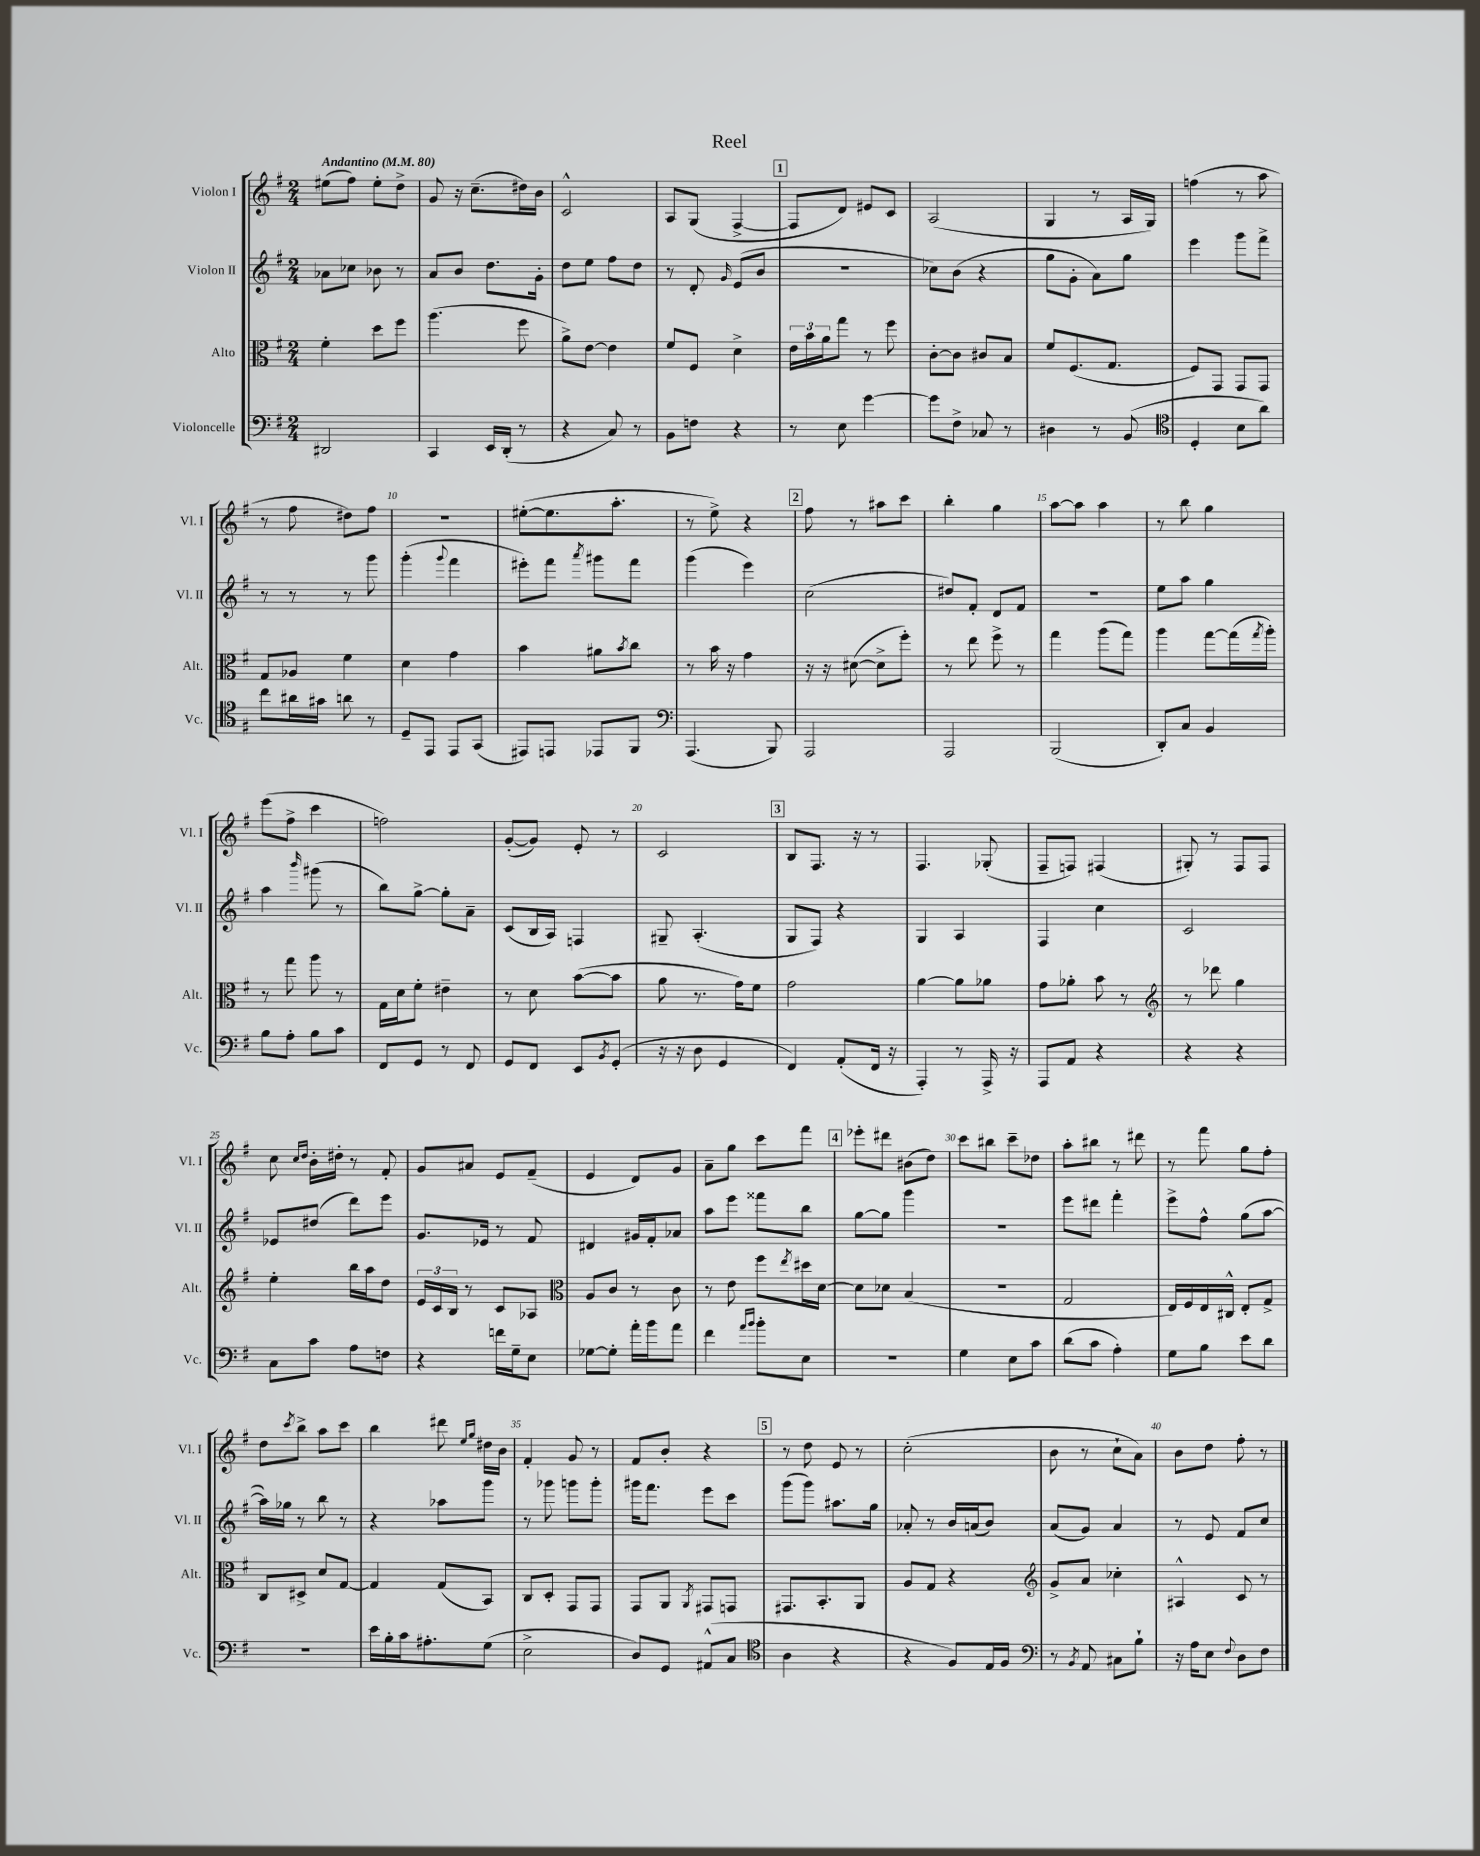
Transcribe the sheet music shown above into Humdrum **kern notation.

**kern	**kern	**kern	**kern
*part4	*part3	*part2	*part1
*staff4	*staff3	*staff2	*staff1
*I"Violoncelle	*I"Alto	*I"Violon II	*I"Violon I
*I'Vc.	*I'Alt.	*I'Vl. II	*I'Vl. I
*clefF4	*clefC3	*clefG2	*clefG2
*k[f#]	*k[f#]	*k[f#]	*k[f#]
*M2/4	*M2/4	*M2/4	*M2/4
*MM80	*MM80	*MM80	*MM80
=1	=1	=1	=1
!	!	!	!LO:TX:a:B:t=Andantino
2DD#X/	4f#'\	8a-X\L	(8ee#X\L
.	.	8cc-X\J	8ff#\J)
.	8dd\L	8b-X\	8ee#'\L
.	8ff#\J	8r	8dd^\J
=2	=2	=2	=2
4CC/	(4.aa\	8a/L	8g/
.	.	8b/J	16r
.	.	.	(8.cc~\L
16EE/LL	.	8.dd\L	.
(16DD'/JJ	.	.	.
8r	8ff#\	.	16dd#X\L)
.	.	16g'\Jk	16b\JJ
=3	=3	=3	=3
4r	8a^\L)	8dd\L	2c^^/
.	[8e\J	8ee\J	.
8C/)	4e\]	8ff#\L	.
8r	.	8dd\J	.
=4	=4	=4	=4
8BB\L	8f#/L	8r	8A/L
8Fn\J	8F#/J	8d'/	(8G/J
.	.	16qqg/	.
4r	4d^\	(8e/L	[4F#^/
.	.	8b/J	.
!!LO:REH:place=s1:t=1
=5	=5	=5	=5
8r	24e\LL	2r	8F#/L]
.	24b\	.	.
.	24a\J	.	.
8E\	8gg\J	.	8d/J)
[4g\	8r	.	8e#X/L
.	8ff#\	.	8c/J
=6	=6	=6	=6
8g\L]	[8c'\L	8cc-X\L)	(2A/
8F#^\J	8c\J]	(8b\J	.
8C-X/	8c#X/L	4r	.
8r	8B/J	.	.
=7	=7	=7	=7
4D#X\	8f#/L	8gg\L	4G/
.	(8.F#/	8g'\J	.
8r	.	8a\L)	8r
.	8.G/J	.	.
(8BB/	.	8gg\J	16A/LL
.	.	.	16G/JJ)
=8	=8	=8	=8
*clefC4	*	*	*
4D'/	8F#/L)	4eee\	(4ffn\
.	8GG/J	.	.
8B\L	8GG/L	8ggg\L	8r
8a\J)	8GG/J	8fff#^\J	8aa\
!!LO:LB:g=z
=9	=9	=9	=9
8cc\L	8G/L	8r	8r
16a#X\L	8A-X/J	8r	8ff#\
16g#X\JJ	.	.	.
8an\	4f#\	8r	8dd#X\L)
8r	.	8ggg\	8ff#\J
=10	=10	=10	=10
8D~/L	4d\	(4ggg'\	2r
8EE/J	.	.	.
.	.	8qqggg/	.
8EE/L	4g\	4fff#\	.
(8GG/J	.	.	.
=11	=11	=11	=11
8EE#X/L)	4b\	8eee#X'\L)	([8ee#X'\L
8EEn/J	.	8fff#\J	8.ee#\]
.	.	8qaaa/	.
8EE-X/L	8a#X\L	8ggg#X\L	.
.	.	.	8.aa'\J
.	8qb/	.	.
8FF#/J	8cc\J	8fff#\J	.
=12	=12	=12	=12
*clefF4	*	*	*
(4.AAA/	8r	(4ggg\	8r
.	16b\	.	8ee^\)
.	16r	.	.
.	4g\	4eee\)	4r
8BBB/)	.	.	.
!!LO:REH:place=s1:t=2
=13	=13	=13	=13
2AAA/	16r	(2cc\	8ff#\
.	16r	.	.
.	([8d#X\	.	8r
.	8d#^\L]	.	8aa#X\L
.	8ff#'\J)	.	8ccc\J
=14	=14	=14	=14
2AAA/	8r	8dd#X/L)	4bb'\
.	8ee\	8f#'/J	.
.	8ff#^\	8d/L	4gg\
.	8r	8f#/J	.
=15	=15	=15	=15
(2BBB/	4gg\	2r	[8aa\L
.	.	.	8aa\J]
.	(8aa\L	.	4aa\
.	8gg\J)	.	.
=16	=16	=16	=16
8DD'/L)	4aa\	8ee\L	8r
8C/J	.	8aa\J	8bb\
4BB/	[8gg\L	4gg\	4gg\
.	(16gg\L]	.	.
.	8qgg/	.	.
.	16aa'\JJ)	.	.
!!LO:LB:g=z
=17	=17	=17	=17
8B\L	8r	4aa\	(8eee\L
8A'\J	8gg\	.	8ff#^\J
.	.	16qqbbb/	.
8B\L	8aa\	(8ggg#X\	4ccc\
8c\J	8r	8r	.
=18	=18	=18	=18
8FF#/L	16G\LL	8bb\L)	2ffn\)
.	16d\J	.	.
8GG/J	8f#'\J	[8gg^\J	.
8r	4e#X~\	8gg'\L]	.
8FF#/	.	8a~\J	.
=19	=19	=19	=19
8GG/L	8r	(8c/L	([8g'/L
8FF#/J	8d\	16B/L	8g/J])
.	.	16A/JJ)	.
8EE/L	([8b\L	4Fn/	8e'/
8qBB/	.	.	.
(8GG'/J	8b\J]	.	8r
=20	=20	=20	=20
16r	8a\	8G#X~/	2c/
16r	.	.	.
8D\	8.r	(4.A'/	.
4GG/	.	.	.
.	16g\KL)	.	.
.	8f#\J	.	.
!!LO:REH:place=s1:t=3
=21	=21	=21	=21
4FF#/)	2g\	8G/L	8B/L
.	.	8F#/J)	8.F#/J
(8AA'/L	.	4r	.
.	.	.	16r
16FF#/Jk	.	.	8r
16r	.	.	.
=22	=22	=22	=22
4AAA'/)	[4a\	4G/	4.F#/
8r	8a\L]	4A/	.
16AAA^/	8a-X\J	.	(8G-X'/
16r	.	.	.
=23	=23	=23	=23
8AAA/L	8g\L	4F#/	8F#~/L
8AA/J	8a-X'\J	.	8Fn/J)
4r	8b\	4cc\	(4F#X/
.	8r	.	.
=24	=24	=24	=24
*	*clefG2	*	*
4r	8r	2c/	8G#X'/)
.	8ddd-X\	.	8r
4r	4gg\	.	8F#/L
.	.	.	8F#/J
!!LO:LB:g=z
=25	=25	=25	=25
8C\L	4ee'\	8e-X/L	8cc\
.	.	.	16qqcc/LL
.	.	.	16qqdd/JJ
8c\J	.	(8dd#X/J	16b'\LL
.	.	.	16dd#X'\JJ
8A\L	16bb\LL	8ddd\L)	8r
.	16aa\J	.	.
8Fn\J	8dd\J	8eee\J	8f#'/
=26	=26	=26	=26
4r	24e/LL	8.g/L	8g/L
.	24c/	.	.
.	24B/JJ	.	.
.	8r	.	8a#X/J
.	.	16e-X/Jk	.
16fn\LL	8c/L	8r	8e/L
16G~\J	.	.	.
8E\J	8A-X/J	8f#/	(8f#~/J
=27	=27	=27	=27
*	*clefC3	*	*
[8G-X\L	8A/L	4d#X/	4e/
8G-'\J]	8c/J	.	.
16a'\LL	8r	16g#X/LL	8d/L)
16b\J	.	16f#'/J	.
8a\J	8c\	8a-X/J	8g/J
=28	=28	=28	=28
4f#\	8r	8aa\L	8a~\L
.	8e\	8eee\J	8gg\J
16qqa/LL	.	.	.
16qqb/JJ	.	.	.
8b'\L	8ff#\L	8fff##X\L	8ccc\L
.	8qee/	.	.
8E\J	16dd#X\L	8bb\J	8fff#\J
.	[16d\JJ	.	.
!!LO:REH:place=s1:t=4
=29	=29	=29	=29
2r	8d\L]	[8gg\L	8eee-X'\L
.	8d-X\J	8gg\J]	8ddd#X\J
.	(4B/	4ggg\	(8b#X\L
.	.	.	8dd\J)
=30	=30	=30	=30
4G\	2r	2r	8ccc\L
.	.	.	8bb#X\J
8E\L	.	.	8ccc~\L
8c\J	.	.	8dd-X\J
=31	=31	=31	=31
(8d\L	2G/	8eee\L	8aa'\L
8c\J	.	8ddd#X\J	8bb#X\J
4A'\)	.	4fff#'\	8r
.	.	.	8ddd#X\
=32	=32	=32	=32
8G\L	16E/LL)	8eee^\L	8r
.	16F#/	.	.
8B\J	16E/	8ff#^^\J	8fff#\
.	16C#X^^/JJ	.	.
8e\L	8E'/L	(8gg\L	8gg\L
8d\J	8G^/J	[8aa\J	8ff#'\J
!!LO:LB:g=z
=33	=33	=33	=33
2r	8C/L	16aa\LL])	8dd\L
.	.	16gg-X\JJ	.
.	.	.	8qccc/
.	8D#X^/J	8r	8bb^\J
.	8d/L	8bb\	8aa\L
.	[8G/J	8r	8ccc\J
=34	=34	=34	=34
16e\LL	4G/]	4r	4bb\
16B'\	.	.	.
16c\J	.	.	.
8.A#X'\	.	.	.
.	(8G/L	8aa-X\L	8ddd#X\
.	.	.	16qqee/LL
.	.	.	16qqgg/JJ
(8G\J	8BB/J)	8ggg\J	16dd#X\LL
.	.	.	16b\JJ
=35	=35	=35	=35
2E^\	8C/L	8r	4f#'/
.	8D'/J	8ggg-X\	.
.	8GG/L	8gggn\L	8g/
.	8GG/J	8ggg'\J	8r
=36	=36	=36	=36
8D/L)	8GG/L	16ggg#X\KL	8f#/L
.	.	8.fff#\J	.
8GG/J	8AA/J	.	8b'/J
.	8qAA/	.	.
(8AA#X^^/L	8GG#X/L	8eee\L	4r
8C/J	8GGn/J	8ccc\J	.
!!LO:REH:place=s1:t=5
=37	=37	=37	=37
*clefC4	*	*	*
4A\	8.GG#X/L	(8ggg\L	8r
.	.	8ggg\J)	8dd\
.	8.BB'/	.	.
4r	.	8.aa#X\L	8e/
.	8AA/J	.	8r
.	.	16gg\Jk	.
=38	=38	=38	=38
4r	8A/L	8a-X'/	(2cc'\
.	8G/J	8r	.
8F#/L)	4r	16b/LL	.
.	.	(16an/J	.
16E/L	.	8b/J)	.
16F#/JJ	.	.	.
=39	=39	=39	=39
*clefF4	*clefG2	*	*
8r	8g^/L	(8a/L	8b\
8qBB/	.	.	.
8AA/	8a/J	8g/J)	8r
8C#X\L	4cc-X'\	4a/	8cc`\L
8B`\J	.	.	8a\J)
=40	=40	=40	=40
16r	4A#X^^/	8r	8b\L
16A\KL	.	.	.
8E\J	.	8e/	8dd\J
8qqF#/	.	.	.
8D\L	8c/	8f#/L	8ff#'\
8F#\J	8r	8cc/J	8r
==	==	==	==
*-	*-	*-	*-
